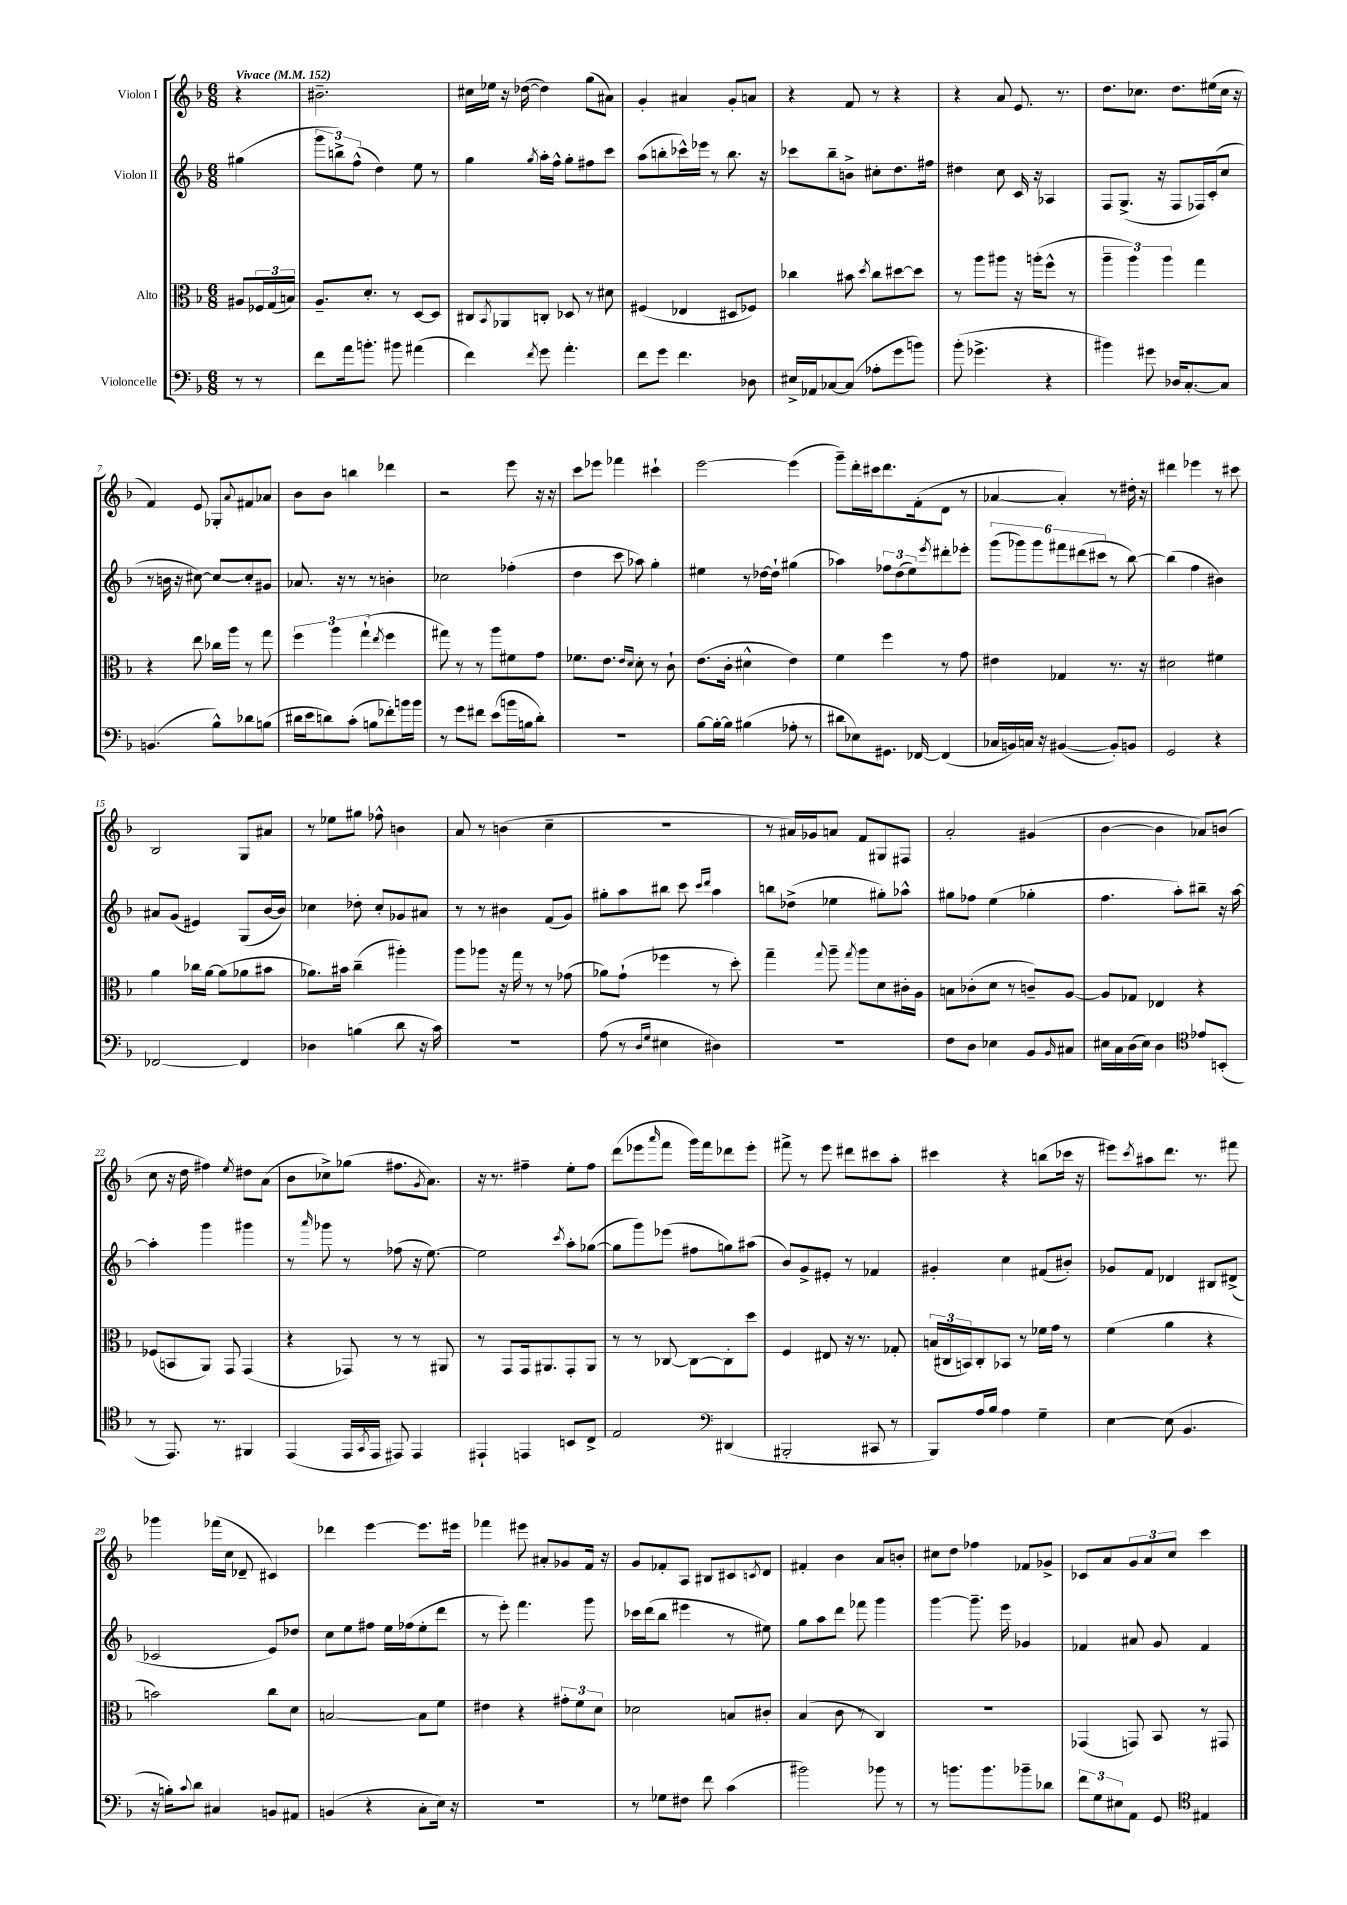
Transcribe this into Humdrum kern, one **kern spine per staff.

**kern	**kern	**kern	**kern
*staff4	*staff3	*staff2	*staff1
*clefF4	*clefC3	*clefG2	*clefG2
*k[b-]	*k[b-]	*k[b-]	*k[b-]
*M6/8	*M6/8	*M6/8	*M6/8
*MM152	*MM152	*MM152	*MM152
8r	8A#	(4gg#	4r
8r	24F-	.	.
.	(24G	.	.
.	24B)	.	.
=	=	=	=
8f	8.A~	12ggg	2.b#~
.	.	12bb^)	.
16a	.	.	.
.	.	(12ff^^	.
8.b'	8.d'	.	.
.	.	4dd)	.
8b#	8r	.	.
(4a#	[8D	8ee	.
.	8D]	8r	.
=	=	=	=
4f)	8C#	4gg	16cc#
.	.	.	16ee-
.	8qBB-	.	.
.	8AA-	.	16r
.	.	.	([16dd-
8qf	.	8qgg	.
8g	8C'	16aa'	4dd-])
.	.	16ff^^	.
4.a'	8D-	8gg'	.
.	8r	8ff#	(8gg
.	8d#	8ccc	8a#)
=	=	=	=
8f	(4F#	(8aa	4g'
8g	.	8bb'	.
4.f	4E-	16ccc-^^)	4a#
.	.	16eee-	.
.	.	8r	.
.	8D#	8.bb	8g'
8D-	8F-)	.	8a
.	.	16r	.
=	=	=	=
16E#^	4cc-	8ccc-	4r
16AA-	.	.	.
[8C-	.	8bb-~	.
(8C-]	8b#	8b^	8f
.	8qdd	.	.
8A-'	8cc-	8cc#'	8r
8g	[8dd#	8.dd	4r
8b)	8dd#]	.	.
.	.	16ff#	.
=	=	=	=
(8b-'	8r	4dd#	4r
4.g-^	8aa	.	.
.	8aa#	8cc	8a
.	16r	16c	8.e
.	(16aa'	16r	.
4r	8ff^^	4A-	.
.	.	.	8.r
.	8r	.	.
=	=	=	=
4b#)	6aa~	8F	8.dd
.	.	(8.G^	.
.	6aa)	.	.
.	.	.	8.cc-
8g#	.	.	.
.	.	16r	.
.	6aa	.	.
16D-	.	8F	8.dd
[8.C'	.	.	.
.	4gg	16F-)	.
.	.	(16c'	(16ee#
8C]	.	8cc	16cc-
.	.	.	16r
=	=	=	=
(4.BB	4r	8r	4f)
.	.	16b	.
.	.	16r	.
.	8ee	[8cc#)	8e
8B-^^)	16cc-	8cc#_	8G-'
.	16aa	.	.
.	.	.	8qqa
8d-	8r	8cc#']	8f#
(8B	8gg	8g#	8a-
=	=	=	=
16d#	6ff	8.a-	8b-
16e	.	.	.
8d)	.	.	8b-
.	6aa	.	.
.	.	16r	.
(8c'	.	8r	4bb
.	(6gg`	.	.
8B	.	8r	.
.	8qee	.	.
8f-')	4ff	4b'	4ddd-
16b	.	.	.
16b	.	.	.
=	=	=	=
8r	8gg#)	2cc-	2r
8g	8r	.	.
8f#	8r	.	.
(8e	8aa	.	.
16b	8f#	(4ff-'	8eee
16B	.	.	.
8d')	8g	.	16r
.	.	.	16r
=	=	=	=
2.r	8.f-	4dd	8ccc
.	.	.	8eee-
.	8.e	.	.
.	.	8ccc	4fff-
.	16qqe	.	.
.	16qqd	.	.
.	8d'	8aa-)	.
.	8r	4gg'	4ccc#`
.	8c`	.	.
=	=	=	=
[8B-	(8.e	4ee#	[2eee
16B-'_	.	.	.
16B-]	16c'	.	.
(4B#	4d#^^	8r	.
.	.	[16dd-	.
.	.	16dd-`]	.
8A-'	4e)	(4gg#	(4eee]
8r	.	.	.
=	=	=	=
8d#	4f	4aa-)	8ggg~)
8E-)	.	.	16ddd'
.	.	.	16ccc#
8.GG#	4ff	12ff-	8.ddd
.	.	(12dd	.
.	.	12ee)	.
[16FF-	.	.	(16f'
.	.	8qeee	.
(4FF-]	8r	8ddd#'	8d
.	8g	8eee-'	8r
=	=	=	=
16C-	4e#	(12ggg	[4a-
16BB)	.	.	.
.	.	12ggg-)	.
16C	.	.	.
.	.	12ggg-	.
16r	.	.	.
([4BB#	4G-	12fff#	4a-'])
.	.	(12ddd#	.
.	.	12ccc#	.
8BB#'])	8.r	8r	8r
8BB	.	[8bb-)	16dd#'
.	16r	.	16r
=	=	=	=
2GG	2d#	(4bb-]	4ddd#
.	.	4ff	4eee-
4r	4f#	4b#)	8r
.	.	.	8ccc#
=	=	=	=
[2FF-	4a	8a#	2B-
.	.	(8g	.
.	16cc-	4e#)	.
.	[16a	.	.
.	(8a]	.	.
4FF-]	8a-	(8G	8G
.	8b#	[16b-	8a#
.	.	16b-])	.
=	=	=	=
4D-	8.a-)	4cc-	8r
.	.	.	8ee-
.	16b#	.	.
(4B	(4cc~	8dd-'	8gg#
.	.	8cc-'	8ff-^^
8d	4aa#')	8g-	4b
16r	.	8a#	.
16c)	.	.	.
=	=	=	=
2.r	8aa	8r	8a
.	8aa-	8r	8r
.	16r	4b#	(4b
.	16gg	.	.
.	8r	.	.
.	8r	(8f	4cc~
.	(8g-	8g)	.
=	=	=	=
(8A	8a-)	8gg#'	2.r
8r	(8g`	8aa	.
16qqD	.	.	.
16qqG	.	.	.
4E#	4ff-	8bb#	.
.	.	8ccc	.
.	.	16qqccc	.
.	.	16qqddd	.
4D#)	8r	4aa	.
.	8dd')	.	.
=	=	=	=
2.r	4gg~	8bb	8r
.	.	(8dd-^	16a#)
.	.	.	16g-
.	8qqgg	.	.
.	8aa~	4ee-	8a
.	8qgg	.	.
.	8aa	.	8f
.	8d	8gg#')	8G#
.	16c#'	8aa-^^	8F#
.	16A	.	.
=	=	=	=
8F	8B	8gg#	2a'
8D	(8c-'	8ff-	.
4E-	8d	(4ee	.
.	8r	.	.
8BB-	8c~)	4gg-'	(4g#
16qqBB-	.	.	.
8C#	[8A	.	.
=	=	=	=
16E#	8A]	4.ff	[4b-
16C	.	.	.
(16D	8G-	.	.
16E#)	.	.	.
4D	4E-	.	4b-]
.	.	8aa')	.
*clefC4	*	*	*
8e-	4r	8bb#~	8a-)
(8BB'	.	16r	(8b
.	.	[16aa	.
=	=	=	=
8r	(8F-	4aa']	8cc
8.EE)	8BB	.	16r
.	.	.	16dd
.	8AA)	4ggg	4ff#)
8.r	.	.	.
.	8GG	.	.
.	.	.	8qee
4FF#	(4GG	4ggg#	8dd#
.	.	.	(8a
=	=	=	=
(4EE	4r	8r	8b-
.	.	16qqaaa	.
.	.	8ggg-	8cc-^)
16EE	8GG-)	8r	(8gg-
8qGG	.	.	.
16EE	.	.	.
8EE#)	8r	(8ff-	8.ff#
4EE#	8r	16r	.
.	.	.	8qg
.	.	[8.ee)	8.a)
.	8AA#	.	.
=	=	=	=
4EE#`	8r	2ee]	16r
.	.	.	8.r
.	8GG	.	.
4EE	16GG	.	4ff#~
.	8.AA#	.	.
.	.	8qccc	.
8BB	8GG'	8aa'	8ee'
8C^	8AA#	([8gg-	8ff#
=	=	=	=
2E	8r	8gg-]	(8ddd
.	8r	8ggg)	8eee-
.	.	.	16qqaaa
.	[8C-	(8eee-	8fff
.	8C-_	8ff#	16ggg)
.	.	.	16fff
*clefF4	*	*	*
(4DD#	8C-']	8gg)	8ddd-
.	8dd	(8aa#	8eee-'
=	=	=	=
2BBB#'	4F	8b-)	8fff#^
.	.	8g^	8r
.	8E#	8e#'	8eee
.	16r	8r	8ddd#
.	8.r	.	.
8CC#	.	4f-	8ccc#
8r	8G-'	.	8aa'
=	=	=	=
8BBB-)	(24B	4g#'	4ccc#
.	24C#	.	.
.	24BB)	.	.
16A	8C#'	.	.
16B-	.	.	.
4A	8BB-	4cc	4r
.	8r	.	.
4G~	16f-	(8f#	(8bb
.	16g	.	.
.	8r	8b#')	16ccc-
.	.	.	16r
=	=	=	=
[4E	(4f	8g-	8eee#)
.	.	.	8qccc
.	.	8f	8aa#
(8E]	4a	4d-	8.ddd
4.BB-	.	.	.
.	.	.	8.r
.	4r	8B#	.
.	.	(8d#^	8fff#
=	=	=	=
16r	2b)	2c-	4ggg-
16B')	.	.	.
8qqc	.	.	.
8d	.	.	.
4C#	.	.	(16fff-
.	.	.	16cc
.	.	.	8d-~
8BB	8cc	8e)	4c#)
8AA#	8d	8dd-	.
=	=	=	=
(4BB	[2B	8cc	4ddd-
.	.	8ee	.
4r	.	8ff#	[4eee
.	.	16ee	.
.	.	(16ff-	.
8C'	8B]	8ee'	8.eee]
16E)	8f	8ddd	.
16r	.	.	16eee#
=	=	=	=
2.r	4e#	8r	4fff-
.	.	8eee')	.
.	4r	4.fff	8eee#
.	.	.	8a#'
.	12g#'	.	8g-
.	12f	.	.
.	.	8ggg	16f
.	12d	.	.
.	.	.	16r
=	=	=	=
8r	2d-	16ccc-	8g
.	.	(16ddd	.
8G-	.	8bb-	8f-'
8F#	.	4eee#	8A
8f	.	.	8B#
(4c	8B	8r	8c#
.	.	.	8qc
.	8c#'	8ee#)	8d
=	=	=	=
2b#)	(4B-	8gg	4f#'
.	.	8aa	.
.	8c	8ddd	4b-
.	8r	8fff-	.
8b-	4C)	4ggg	8a
8r	.	.	8b'
=	=	=	=
8r	2.r	[4ggg	8cc#
8.b	.	.	8dd
.	.	8.ggg~]	4ff-
8.b	.	.	.
.	.	16eee	.
8b-~	.	4g-	8f-
8d-	.	.	8g-^
=	=	=	=
12f	(4GG-	4f-	8c-
12G	.	.	.
.	.	.	8a
12E#	.	.	.
8AA	8GG)	8a#	12g
.	.	.	12a
8GG	8BB-	8g	.
.	.	.	12cc
*clefC4	*	*	*
4E#	8r	4f-	4ccc
.	8GG#	.	.
==	==	==	==
*-	*-	*-	*-
